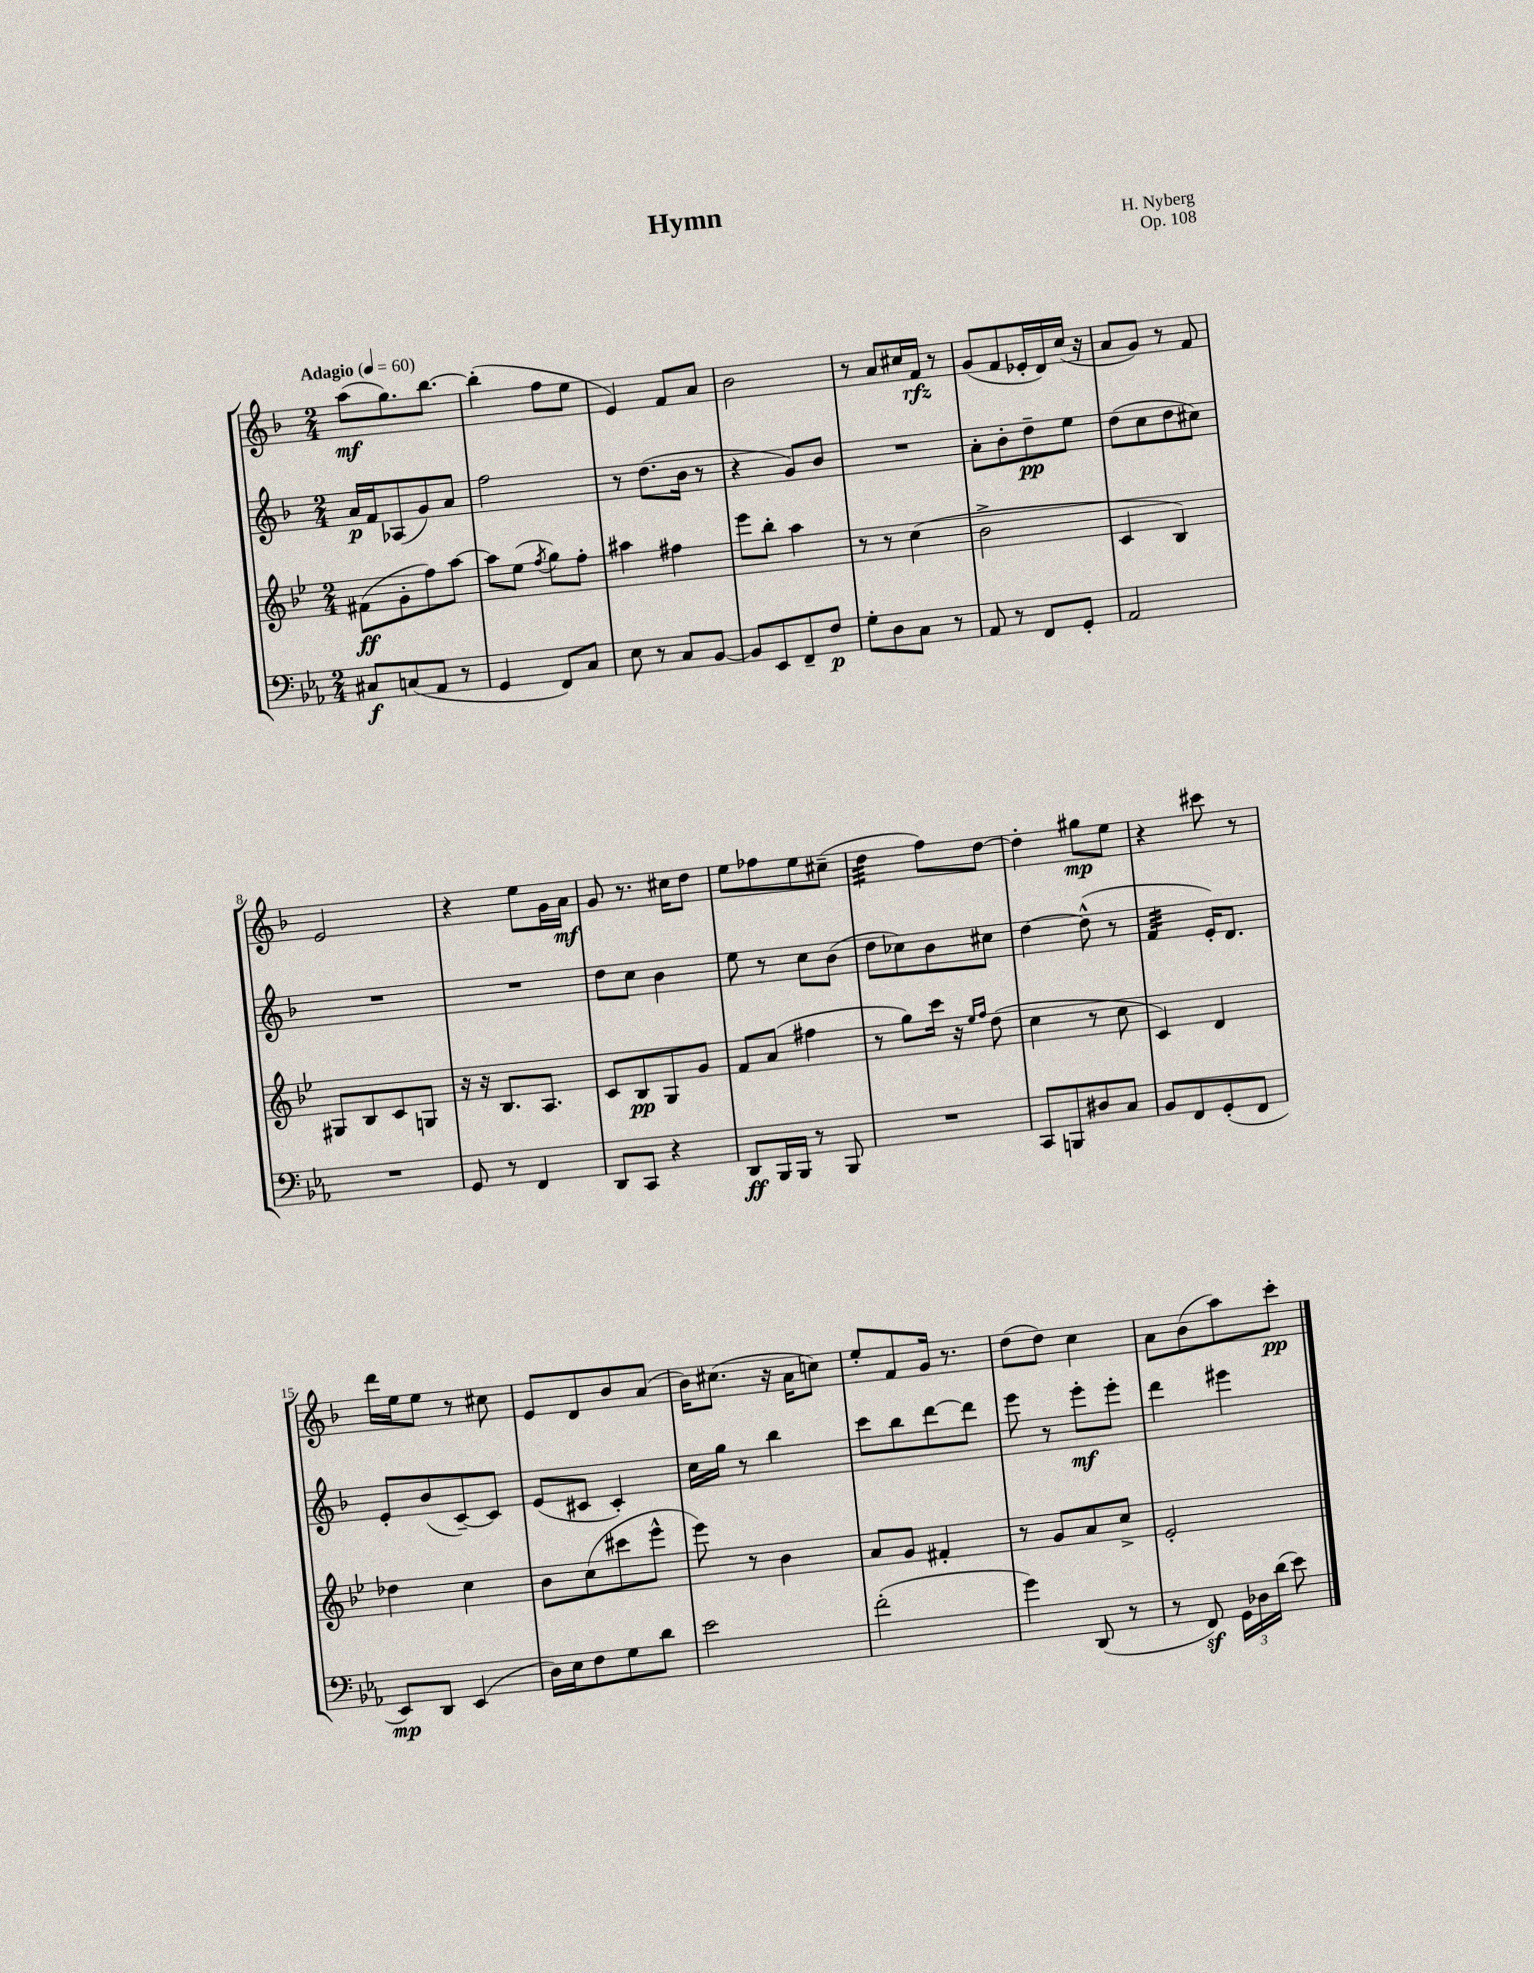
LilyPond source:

\header { title = "Hymn" composer = "H. Nyberg" opus = "Op. 108" }
<<
\new StaffGroup <<
\new Staff = "s0" {
    \clef treble \key f \major \numericTimeSignature \time 2/4 \tempo "Adagio" 4 = 60
    \autoBeamOff a''8[\mf( g''8.) bes''8.]~ |
    bes''4-.( f''8[ e''8] |
    e'4) f'8[ a'8] |
    bes'2 |
    r8 a'8[ cis''16 f'16]\rfz r8 |
    g'8[( f'8 ees'16-. d'16) c''16]( r16 |
    a'8[ g'8]) r8 f'8 |
    e'2 |
    r4 e''8[ g'16 a'16]\mf |
    g'8 r8. cis''16[ d''8] |
    e''8[ fes''8 e''8 cis''8]--( |
    d''4:32 f''8[) d''8]~ |
    d''4-. gis''8[\mp e''8] |
    r4 cis'''8 r8 |
    d'''16[ e''16 e''8] r8 cis''8 |
    e'8[ d'8 bes'8 a'8]( |
    bes'16[) cis''8.]( r16 a'16[ c''8]) |
    e''8[-. f'8 g'16] r8. |
    d''8[( d''8]) c''4 |
    a'8[ bes'8( a''8) c'''8]-.\pp \bar "|." |
}
\new Staff = "s1" {
    \clef treble \key f \major \numericTimeSignature \time 2/4
    \autoBeamOff a'16[\p f'16 aes8( g'8) a'8] |
    f''2 |
    r8 d''8.[( bes'16] r8 |
    r4 g'8[) bes'8] |
    R2 |
    a'8[-. bes'8-. d''8--\pp e''8] |
    d''8[( c''8 d''8 cis''8]) |
    R2 |
    R2 |
    d''8[ c''8] bes'4 |
    e''8 r8 c''8[ bes'8]( |
    d''8[ ces''8) bes'8 cis''8] |
    d''4~ d''8-^( r8 |
    f'4:32 e'16[-.) d'8.] |
    e'8[-. bes'8( c'8~--) c'8] |
    e'8[( cis'8] cis'4-.) |
    c''16[ g''16] r8 bes''4 |
    c'''8[ bes''8 d'''8~ d'''8] |
    e'''8 r8 e'''8[-.\mf e'''8]-. |
    d'''4 eis'''4 \bar "|." |
}
\new Staff = "s2" {
    \clef treble \key bes \major \numericTimeSignature \time 2/4
    \autoBeamOff fis'8[\ff( g'8-. f''8) a''8]~ |
    a''8[ ees''8]( \acciaccatura { f''8 } g''8[) f''8]-. |
    ais''4 fis''4 |
    ees'''8[ bes''8]-. a''4 |
    r8 r8 c''4( |
    bes'2-> |
    c'4 bes4) |
    gis8[ bes8 c'8 g8] |
    r16 r16 bes8.[ a8.] |
    c'8[ bes8\pp g8 g'8] |
    f'8[ a'8]( fis''4 |
    r8 g''8[) c'''16] r16 \grace { ees''16[ f''16] } d''8( |
    c''4 r8 c''8 |
    c'4) d'4 |
    des''4 c''4 |
    bes'8[ c''8( cis'''8 ees'''8]-^ |
    ees'''8) r8 bes'4 |
    a'8[ g'8] fis'4-. |
    r8 g'8[ a'8 c''8]-> |
    ees'2-. \bar "|." |
}
\new Staff = "s3" {
    \clef bass \key ees \major \numericTimeSignature \time 2/4
    \autoBeamOff cis8[\f c8( aes,8] r8 |
    g,4 f,8[) c8] |
    ees8 r8 c8[ bes,8]~ |
    bes,8[ ees,8 f,8-- f8]\p |
    g8[-. d8 c8] r8 |
    aes,8 r8 f,8[ g,8]-. |
    aes,2 |
    R2 |
    g,8 r8 f,4 |
    d,8[ c,8] r4 |
    d,8[\ff bes,,16 bes,,16] r8 bes,,8 |
    R2 |
    c,8[ b,,8 dis8 c8] |
    bes,8[ f,8 g,8-.( f,8] |
    ees,8[\mp) d,8] ees,4( |
    d16[) ees16 f8 g8 d'8] |
    ees'2 |
    f'2-.( |
    g'4) d,8( r8 |
    r8 f,8\sf) \tuplet 3/2 { g,16[ des16 d'16]( } ees'8) \bar "|." |
}
>>
>>
